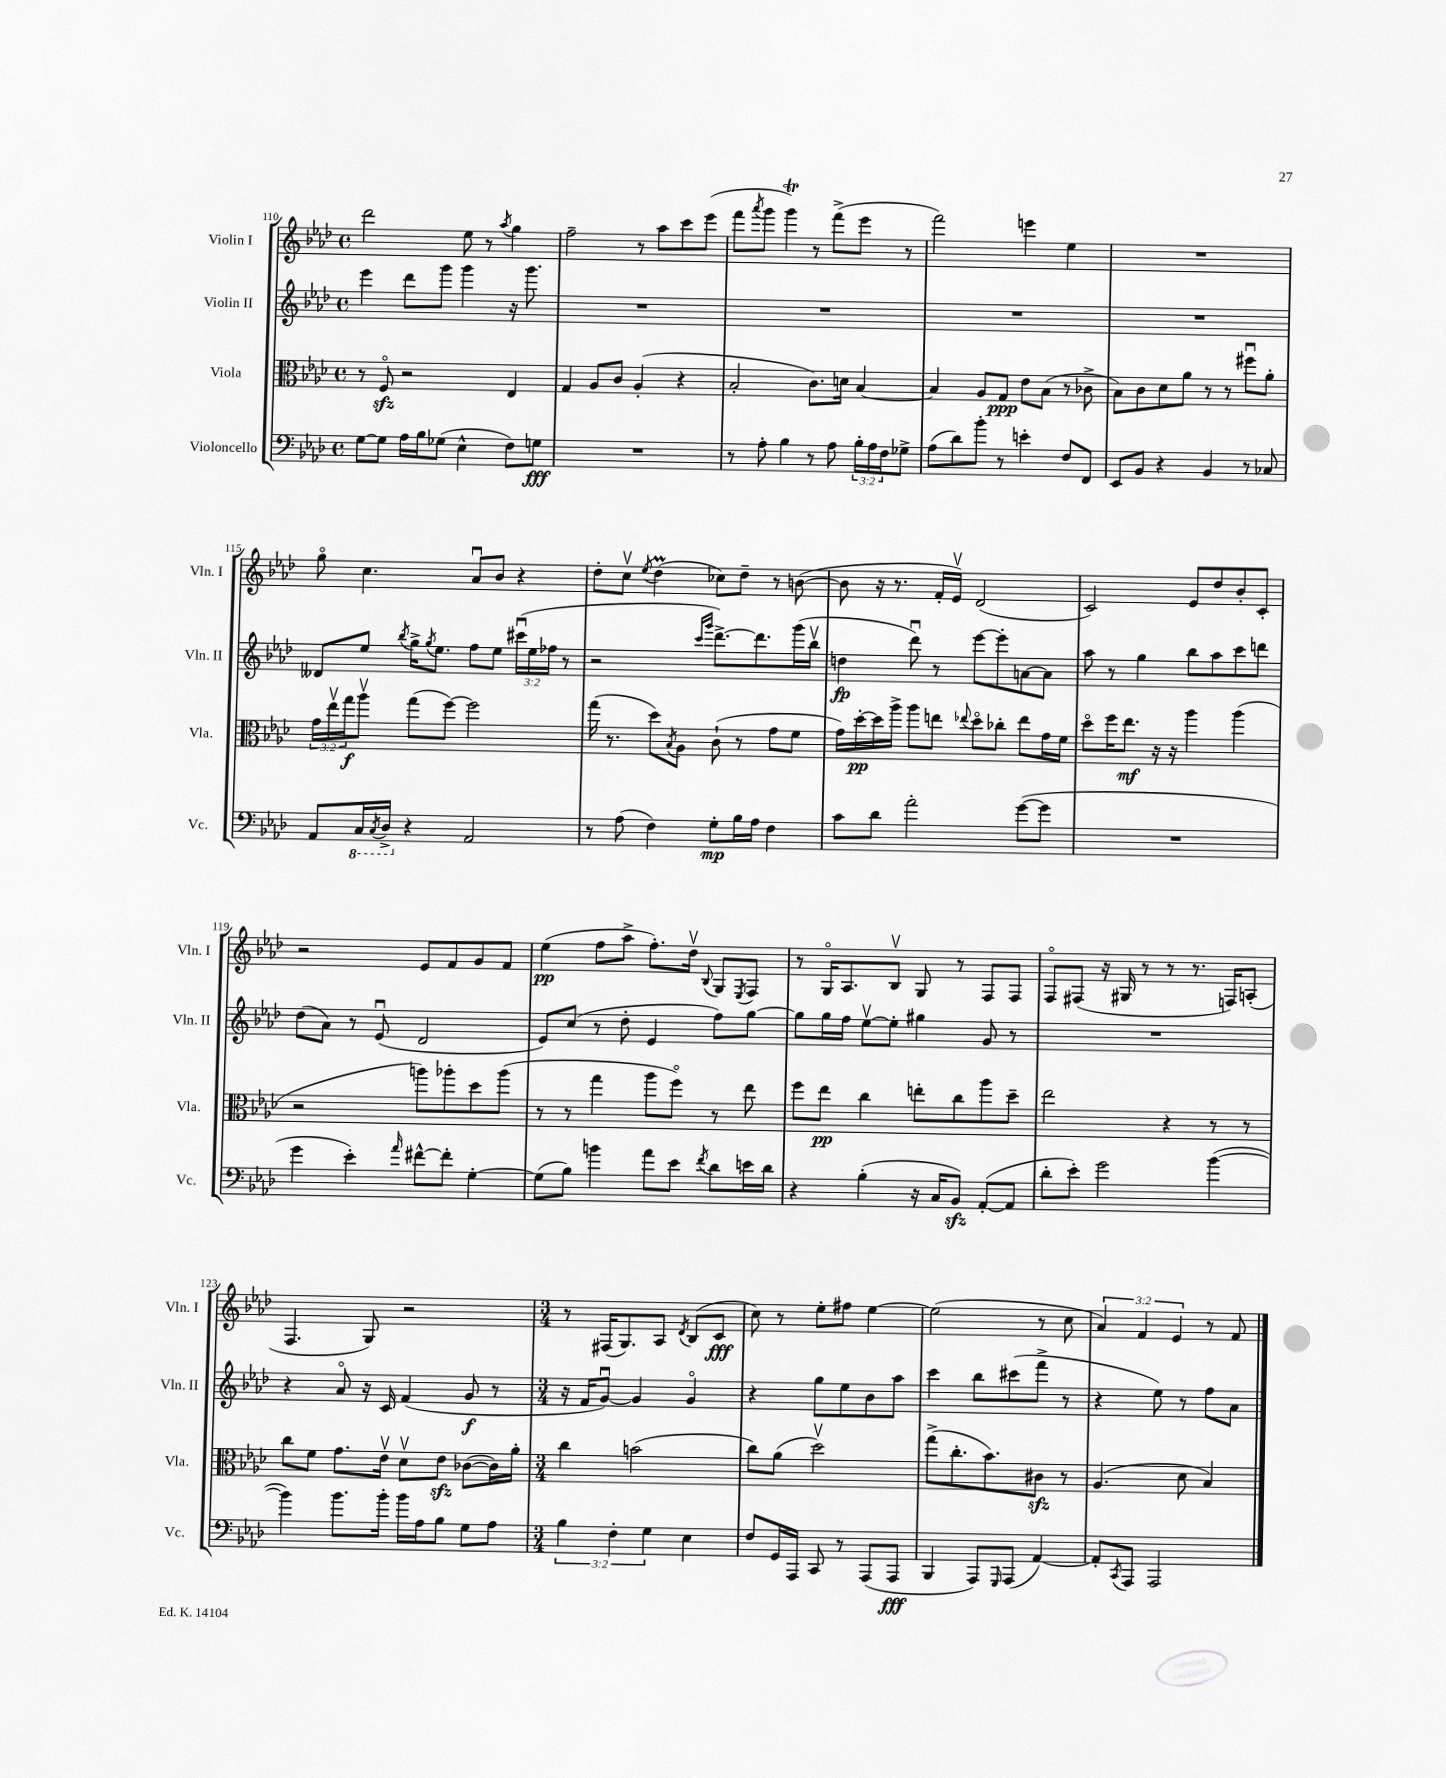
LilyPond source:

<<
\new StaffGroup <<
\new Staff = "s0" \with { instrumentName = "Violin I" shortInstrumentName = "Vln. I" } {
    \clef treble \key aes \major \defaultTimeSignature \time 4/4 \override Staff.TupletNumber.text = #tuplet-number::calc-fraction-text
    des'''2 ees''8 r8 \acciaccatura { aes''8 } g''4 |
    f''2-- r8 aes''8 c'''8 ees'''8( |
    f'''8 \acciaccatura { aes'''8 } g'''8 g'''4\trill) r8 f'''8->( ees'''8 r8 |
    f'''2) e'''4 ees''4 |
    R1 |
    g''8\flageolet c''4. aes'8\downbow bes'8 r4 |
    des''8-. c''8\upbow \acciaccatura { ees''8 } des''4\prall( ces''8) des''8-- r8 b'8~( |
    b'8 r16 r8. f'16-. ees'16\upbow) des'2( |
    c'2) ees'8 des''8 bes'8-. c'8-. |
    r2 ees'8 f'8 g'8 f'8 |
    ees''4\pp( f''8 aes''8-> f''8.-.) des''16\upbow \appoggiatura { bes8 } g8 \acciaccatura { ees8 } f8 |
    r8 g16\flageolet aes8. bes8\upbow g8 r8 f8 f8 |
    f8\flageolet fis8( r16 gis16 r8 r8 r8. f16) a8-.( |
    f4. g8) r2 |
    \numericTimeSignature \time 3/4 r8 fis16( g8.) aes8 \acciaccatura { des'8 } bes8( c'8\fff |
    c''8) r8 ees''8-. fis''8 ees''4~ |
    ees''2( r8 c''8 |
    \tuplet 3/2 { aes'4) f'4 ees'4 } r8 f'8 \bar "|." |
}
\new Staff = "s1" \with { instrumentName = "Violin II" shortInstrumentName = "Vln. II" } {
    \clef treble \key aes \major \defaultTimeSignature \time 4/4 \override Staff.TupletNumber.text = #tuplet-number::calc-fraction-text
    ees'''4 des'''8 g'''8 g'''4 r16 g'''8. |
    R1 |
    R1 |
    R1 |
    R1 |
    deses'8 ees''8 \acciaccatura { bes''8 } g''16-> \acciaccatura { g''8 } ees''8. f''8 ees''8 \tuplet 3/2 { cis'''16\downbow( ees''16 fes''16 } r8 |
    r2 \grace { c'''16 g'''16 } des'''8.~->) des'''8. g'''16( bes''16\upbow |
    d''4\fp des'''8\downbow) r8 ees'''8~ ees'''8-. a'8~ a'8 |
    aes''8 r8 g''4 bes''8 aes''8 c'''8 d'''8 |
    des''8( aes'8) r8 ees'8\downbow( des'2 |
    ees'8) c''8( r8 des''8-. ees'4 f''8) g''8~ |
    g''8 g''16 f''16 ees''8~\upbow ees''8-. gis''4 g'8 r8 |
    R1 |
    r4 aes'8\flageolet r16 c'16 f'4( g'8\f r8 |
    \numericTimeSignature \time 3/4 r16 f'16 g'8~\downbow) g'4 g'4\flageolet |
    r4 g''8 ees''8 bes'8 aes''8 |
    c'''4 bes''8 cis'''8( f'''8-> r8 |
    r4 ees''8) r8 f''8 aes'8 \bar "|." |
}
\new Staff = "s2" \with { instrumentName = "Viola" shortInstrumentName = "Vla." } {
    \clef alto \key aes \major \defaultTimeSignature \time 4/4 \override Staff.TupletNumber.text = #tuplet-number::calc-fraction-text
    r8 f8\flageolet\sfz r2 ees4 |
    g4 aes8 c'8 aes4-.( r4 |
    bes2-. c'8.) d'16 bes4~ |
    bes4 aes8 g8\ppp ees'8 bes8( r8 ces'8-> |
    bes8) c'8 des'8 aes'8 r8 r8 fis''8\downbow aes'8-. |
    \tuplet 3/2 { g'16 ees''16\upbow g''16\f } aes''8\upbow g''8( f''8~) f''2 |
    g''16( r8. des''8) \acciaccatura { bes8 } aes8 c'8-!( r8 g'8 f'8 |
    g'16) des''16~-.\pp des''16 aes''16-> aes''8 e''8 \appoggiatura { ees''8 } des''8\flageolet ces''8-. ees''8 g'16 f'16 |
    des''8\flageolet f''16 ees''8.\mf r16 r16 aes''4 aes''4( |
    r2 a''8) aes''8-. des''8 aes''8( |
    r8 r8 g''4 aes''8 f''8\flageolet) r8 ees''8 |
    f''8 ees''8\pp c''4 e''8-. c''8 aes''8 des''8-- |
    ees''2 r4 r8 r8 |
    c''8 f'8 g'8. ees'16\upbow des'8\upbow ees'8\sfz ces'8~( ces'16) aes'16-. |
    \numericTimeSignature \time 3/4 c''4 b'2( |
    c''8) aes'8( des''2\upbow) |
    g''8->( c''8.-. bes'8.) cis'8\sfz r8 |
    aes4.( des'8 bes4) \bar "|." |
}
\new Staff = "s3" \with { instrumentName = "Violoncello" shortInstrumentName = "Vc." } {
    \clef bass \key aes \major \defaultTimeSignature \time 4/4 \override Staff.TupletNumber.text = #tuplet-number::calc-fraction-text
    g8~ g8 aes16 bes16 ges8( ees4-^ f8) g8\fff |
    R1 |
    r8 aes8-. bes4 r8 aes8 \tuplet 3/2 { bes16-. aes16 f16 } ges8-> |
    aes8( des'8) bes'8-. r8 e'4-. f8 f,8 |
    ees,8 bes,8 r4 bes,4 r8 ces8 |
    aes,8 \ottava #-1 c,16 \acciaccatura { c,8 } des,16-> \ottava #0 r4 aes,2 |
    r8 aes8( f4) g8-.\mp bes16 aes16 f4 |
    c'8 des'8 aes'2-. g'8~( g'8 |
    R1 |
    g'4 ees'4-.) \grace { aes'16 } fis'8~-^ fis'8-. g4~-. |
    g8( bes8) b'4 aes'8 ees'8 \acciaccatura { f'8 } des'8 e'16 des'16 |
    r4 bes4-.( r16 c16 bes,8\sfz) aes,8~-.( aes,8 |
    des'8-. ees'8-.) g'2 bes'4~( |
    bes'4) bes'8. bes'16-. bes'16 aes16 bes8 g8 aes8 |
    \numericTimeSignature \time 3/4 \tuplet 3/2 { bes4 f4-. g4 } ees4 |
    f8 g,16 aes,,16 c,8 r8 aes,,8( aes,,8\fff |
    bes,,4 aes,,8) \grace { g,,16 } aes,,8( aes,4~) |
    aes,8-. \acciaccatura { c,8 } aes,,8 aes,,2 \bar "|." |
}
>>
>>
\layout { \context { \Score currentBarNumber = #110 } }
